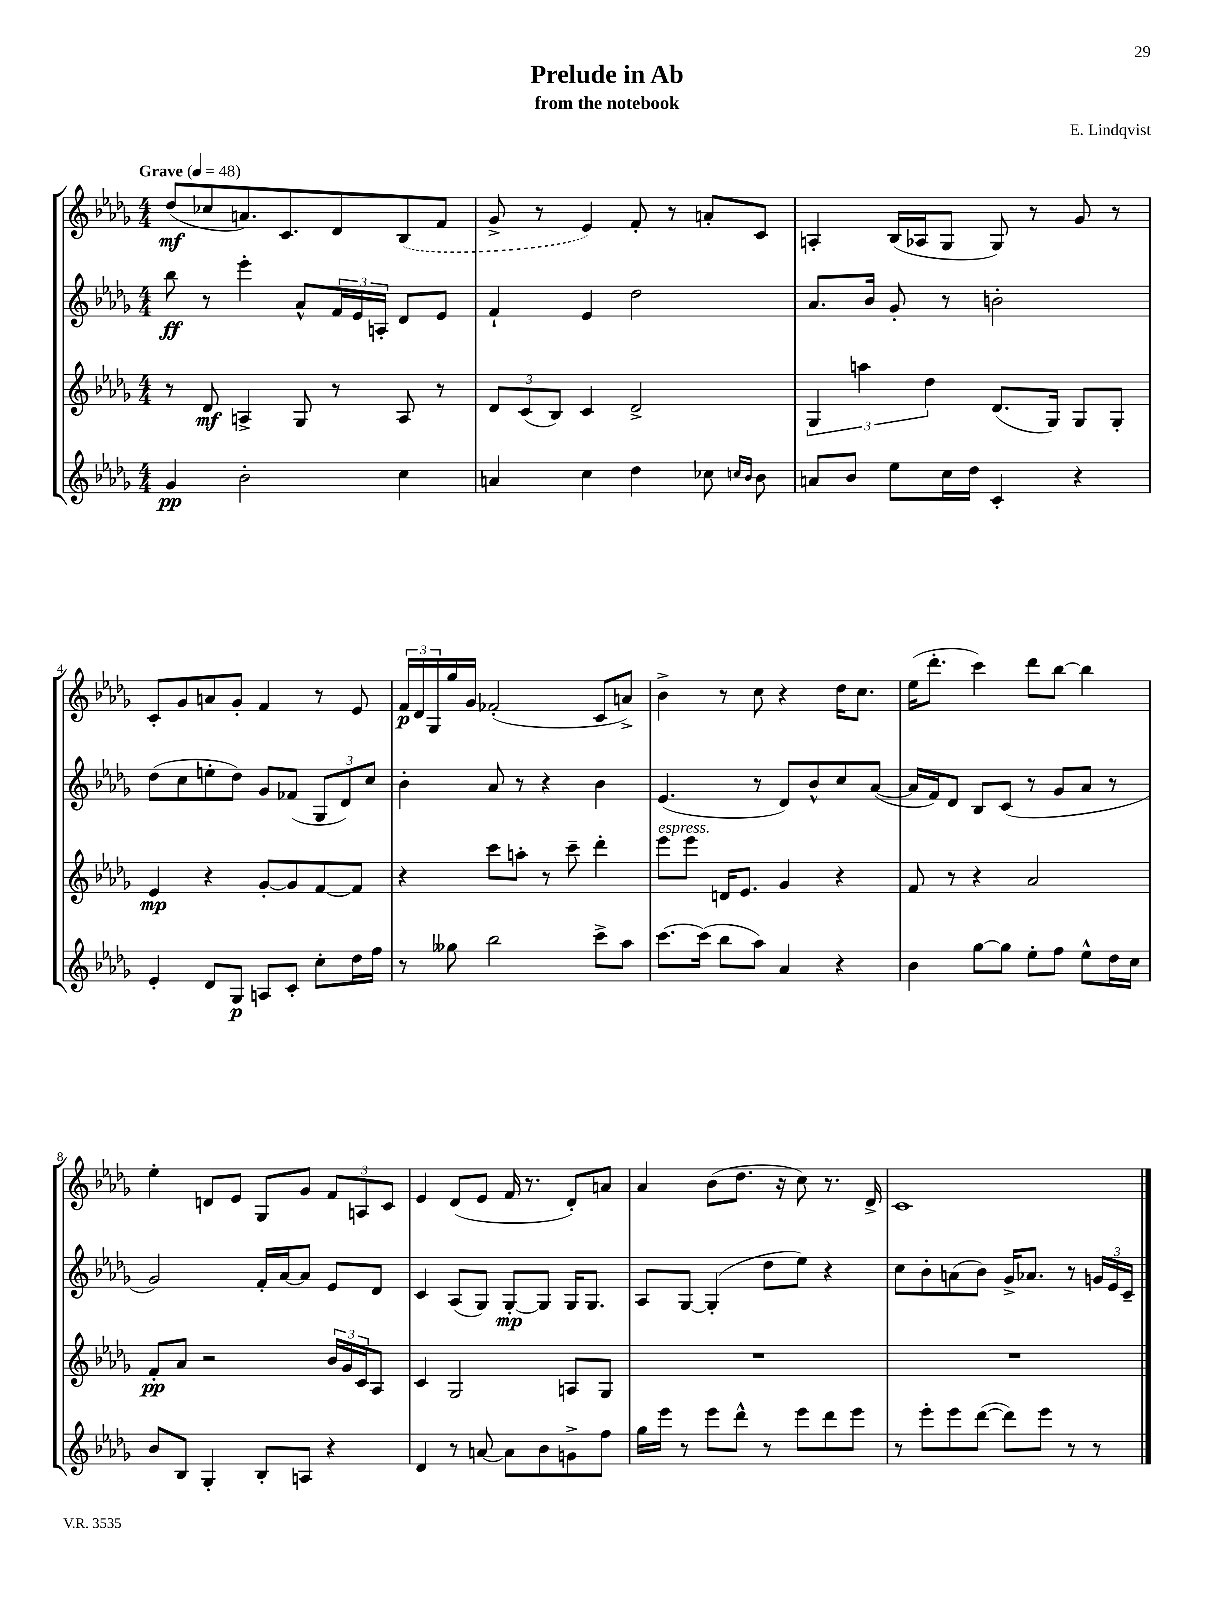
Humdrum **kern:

**kern	**kern	**kern	**kern
*staff4	*staff3	*staff2	*staff1
*clefG2	*clefG2	*clefG2	*clefG2
*k[b-e-a-d-g-]	*k[b-e-a-d-g-]	*k[b-e-a-d-g-]	*k[b-e-a-d-g-]
*M4/4	*M4/4	*M4/4	*M4/4
*MM48	*MM48	*MM48	*MM48
4g-	8r	8bb-	(8dd-
.	8d-	8r	8cc-
2b-'	4A^	4eee-'	8.a)
.	.	.	8.c
.	8G-	8a-^^	.
.	8r	24f	8d-
.	.	24e-	.
.	.	24A'	.
4cc	8A	8d-	(8B-
.	8r	8e-	8f
=	=	=	=
4a	12d-	4f`	8g-^
.	(12c	.	.
.	.	.	8r
.	12B-)	.	.
4cc	4c	4e-	4e-)
4dd-	2d-^	2dd-	8f'
.	.	.	8r
8cc-	.	.	8a'
16qqcc	.	.	.
16qqb-	.	.	.
8b-	.	.	8c
=	=	=	=
8a	6G-	8.a-	4A'
8b-	.	.	.
.	6aa	.	.
.	.	16b-	.
8ee-	.	8g-'	(16B-
.	.	.	16A-
.	6dd-	.	.
16cc	.	8r	8G-
16dd-	.	.	.
4c'	(8.d-	2b'	8G-)
.	.	.	8r
.	16G-)	.	.
4r	8G-	.	8g-
.	8G-'	.	8r
=	=	=	=
4e-'	4e-	(8dd-	8c'
.	.	8cc	8g-
8d-	4r	8ee'	8a
8G-	.	8dd-)	8g-'
8A	[8g-'	8g-	4f
8c'	8g-]	(8f-	.
8cc'	[8f	12G-	8r
.	.	12d-)	.
16dd-	8f]	.	8e-
.	.	12cc	.
16ff	.	.	.
=	=	=	=
8r	4r	4b-'	24f
.	.	.	24d-
.	.	.	24G-
8gg--	.	.	16gg-
.	.	.	16g-
2bb-	8ccc	8a-	(2f-'
.	8aa'	8r	.
.	8r	4r	.
.	8ccc~	.	.
8ccc^	4ddd-'	4b-	8c
8aa-	.	.	8a^)
=	=	=	=
[8.ccc	8eee-	(4.e-	4b-^
.	8eee-	.	.
(16ccc]	.	.	.
8bb-	16d	.	8r
.	8.e-	.	.
8aa-)	.	8r	8cc
4a-	4g-	8d-)	4r
.	.	8b-^^	.
4r	4r	8cc	16dd-
.	.	.	8.cc
.	.	([8a-	.
=	=	=	=
4b-	8f	16a-]	(16ee-
.	.	16f)	8.ddd-'
.	8r	8d-	.
[8gg-	4r	8B-	4ccc)
8gg-]	.	(8c	.
8ee-'	2a-	8r	8ddd-
8ff	.	8g-	[8bb-
8ee-^^	.	8a-	4bb-]
16dd-	.	8r	.
16cc	.	.	.
=	=	=	=
8b-	8f'	2g-)	4ee-'
8B-	8a-	.	.
4G-'	2r	.	8d
.	.	.	8e-
8B-'	.	16f'	8G-
.	.	[16a-	.
8A	.	8a-]	8g-
4r	24b-	8e-	12f
.	24g-	.	.
.	24c	.	12A
.	8A-	8d-	.
.	.	.	12c
=	=	=	=
4d-	4c	4c	4e-
8r	2G-	(8A-	(8d-
[8a	.	8G-)	8e-
8a]	.	[8G-'	16f
.	.	.	8.r
8b-	.	8G-]	.
8g^	8A	16G-	8d-')
.	.	8.G-	.
8ff	8G-	.	8a
=	=	=	=
16gg-	1r	8A-	4a-
16eee-	.	.	.
8r	.	[8G-	.
8eee-	.	(4G-']	(8b-
8ddd-^^	.	.	8.dd-
8r	.	8dd-	.
.	.	.	16r
8eee-	.	8ee-)	8cc)
8ddd-	.	4r	8.r
8eee-	.	.	.
.	.	.	16d-^
=	=	=	=
8r	1r	8cc	1c
8eee-'	.	8b-'	.
8eee-	.	(8a	.
([8ddd-	.	8b-)	.
8ddd-])	.	16g-^	.
.	.	8.a-	.
8eee-	.	.	.
8r	.	8r	.
8r	.	24g	.
.	.	24e-	.
.	.	24c~	.
==	==	==	==
*-	*-	*-	*-
